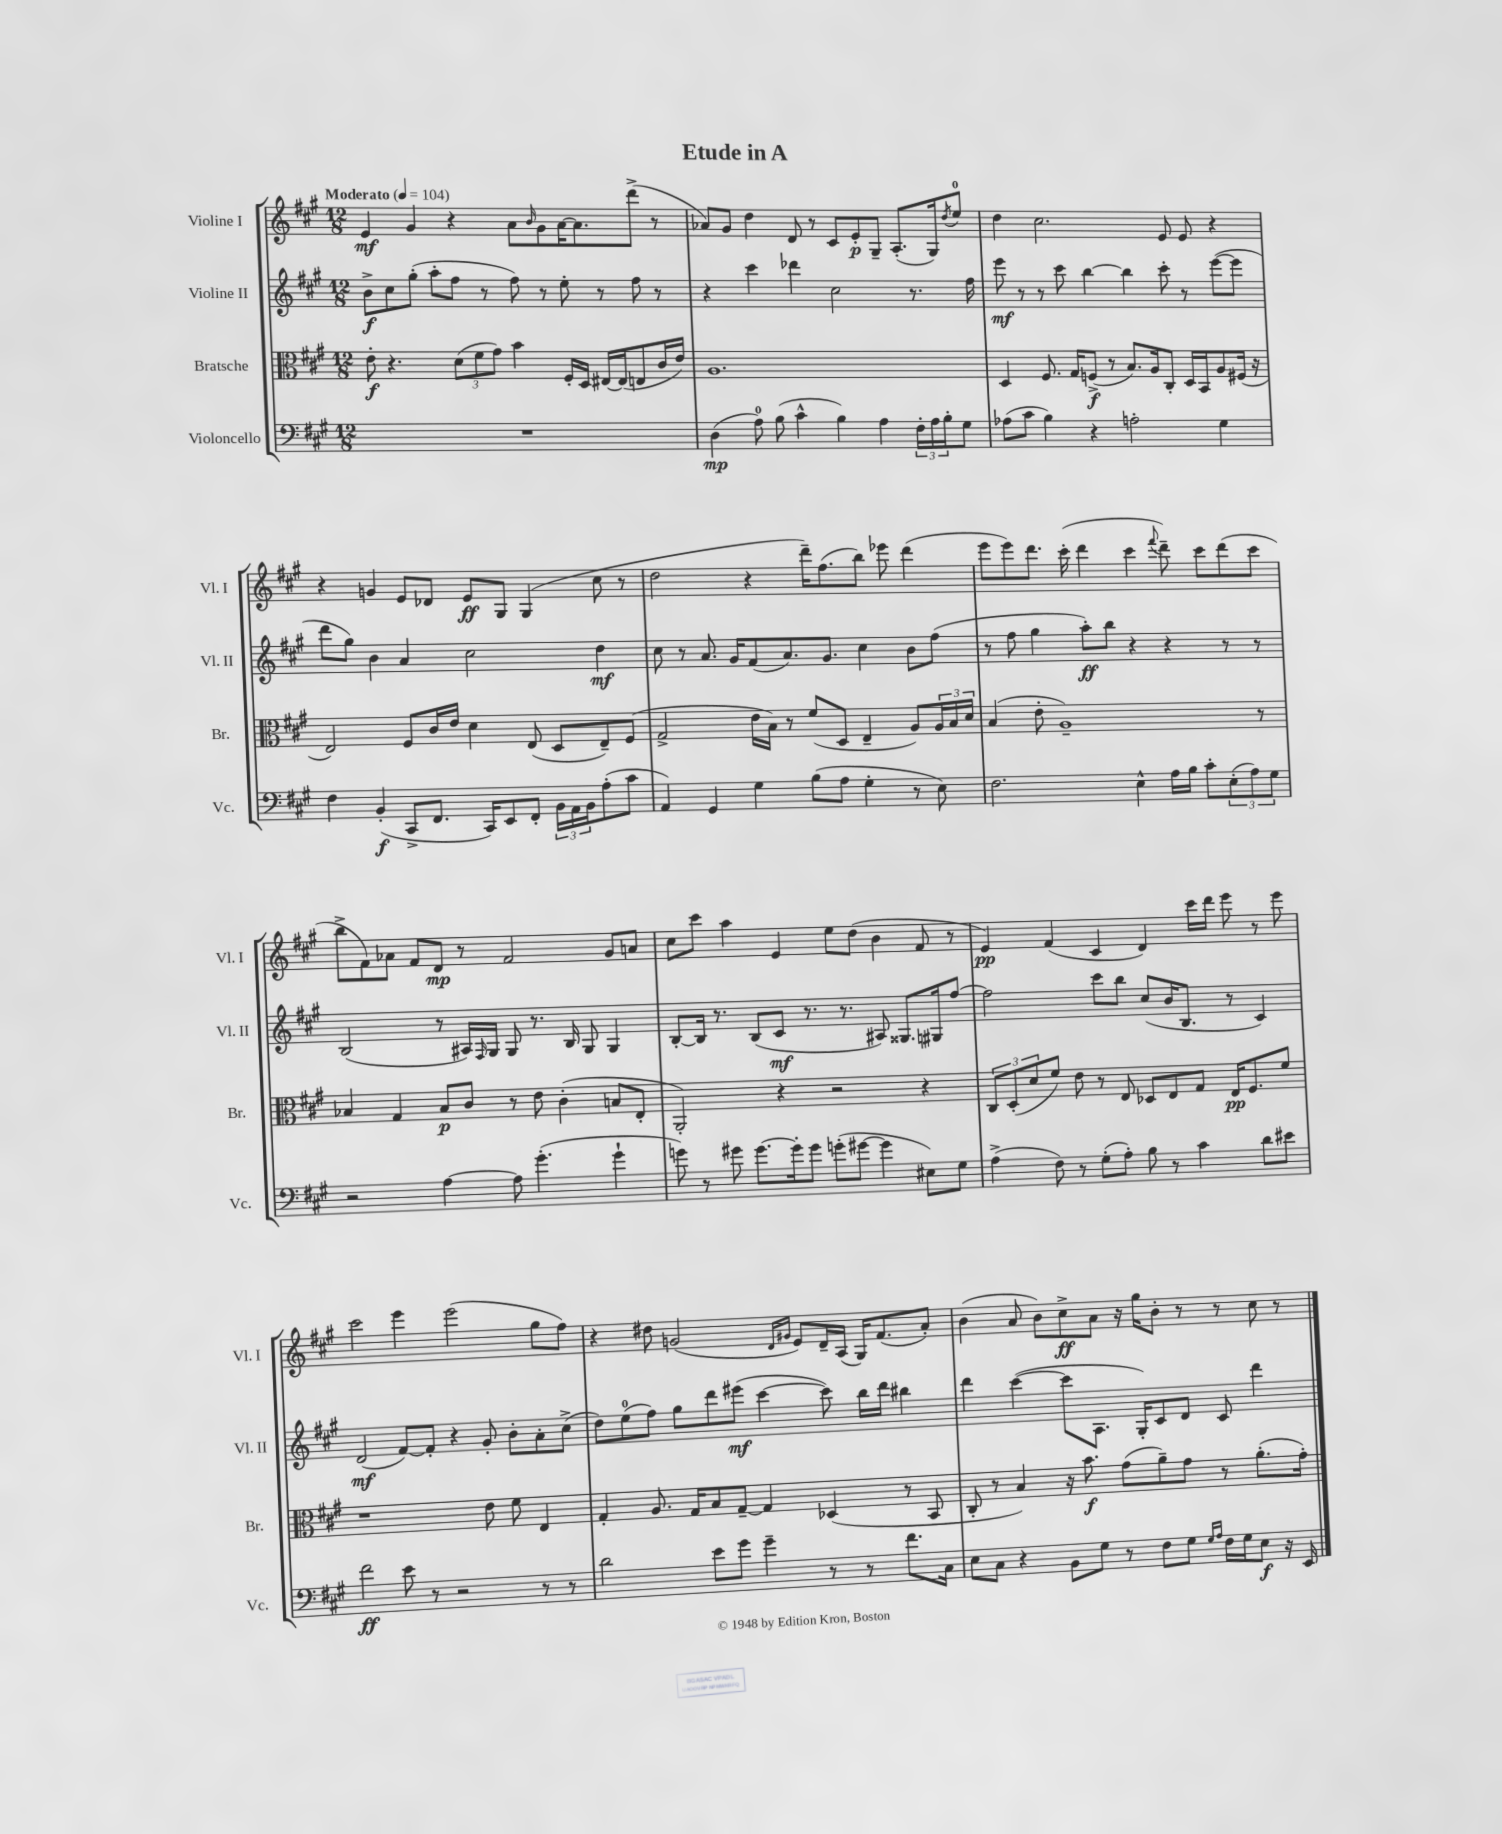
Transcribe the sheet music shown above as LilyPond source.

\header { title = "Etude in A" }
<<
\new StaffGroup <<
\new Staff = "s0" \with { instrumentName = "Violine I" shortInstrumentName = "Vl. I" } {
    \clef treble \key a \major \numericTimeSignature \time 12/8 \tempo "Moderato" 4 = 104
    e'4\mf gis'4 r4 a'8 \grace { b'16 } gis'8 a'16~ a'8. d'''8->( r8 |
    aes'8) gis'8 d''4 d'8 r8 cis'8 e'8-.\p gis8-- a8.-.( gis16) \acciaccatura { d''8 } e''8-0 |
    d''4 cis''2. e'8 e'8 r4 |
    r4 g'4 e'8 des'8 e'8\ff gis8 gis4( cis''8 r8 |
    d''2 r4 d'''16--) fis''8.( b''8) ees'''8 d'''4( |
    e'''8 e'''8) d'''8. cis'''16-.( d'''4 cis'''4 \appoggiatura { fis'''8 } d'''8--) cis'''8 d'''8( cis'''8 |
    b''8-> fis'8) aes'8 fis'8 d'8\mp r8 fis'2 gis'8 a'8 |
    cis''8 cis'''8 a''4 e'4 e''8 d''8( b'4 fis'8 r8 |
    e'4\pp) fis'4( cis'4 d'4) cis'''16 d'''16 e'''8 r8 e'''8 |
    cis'''2 e'''4 e'''2( gis''8 fis''8) |
    r4 dis''8 g'2( \grace { d'16 gis'16 } e'8) d'16-- a16( gis16) fis'8.( a'8-.) |
    b'4( a'8 b'8) cis''8->\ff a'8 r16 gis''16 b'8-. r8 r8 cis''8 r8 \bar "|." |
}
\new Staff = "s1" \with { instrumentName = "Violine II" shortInstrumentName = "Vl. II" } {
    \clef treble \key a \major \numericTimeSignature \time 12/8
    b'8->\f cis''8 gis''8-.( a''8-. fis''8 r8 fis''8) r8 e''8-. r8 fis''8 r8 |
    r4 cis'''4 des'''4 cis''2 r8. fis''16 |
    e'''8\mf r8 r8 cis'''8 b''4~ b''4 cis'''8-. r8 e'''8~( e'''8 |
    d'''8 gis''8) b'4 a'4 cis''2 d''4\mf |
    cis''8 r8 a'8. gis'16 fis'8( a'8.) gis'8. cis''4 b'8 fis''8( |
    r8 fis''8 gis''4 a''8-.\ff) b''8 r4 r4 r8 r8 |
    b2( r8 ais16) \grace { fis16 } gis16 gis8 r8. b16 gis8 gis4 |
    b8~-. b16 r8. b8( cis'8\mf r8. r8. ais8) gisis8. gis16 fis''8~ |
    fis''2 cis'''8 b''8 cis''8( b'16 b8. r8 cis'4) |
    d'2\mf( fis'8~) fis'8-. r4 gis'8-. b'8-. a'8-. cis''8->( |
    d''8) e''8-0( fis''8) gis''8 d'''8 eis'''8\mf( cis'''4~ cis'''8) b''16 d'''16 bis''4 |
    d'''4 cis'''4~( cis'''8 a8. gis16-.) cis'8 d'8 cis'8 d'''4 \bar "|." |
}
\new Staff = "s2" \with { instrumentName = "Bratsche" shortInstrumentName = "Br." } {
    \clef alto \key a \major \numericTimeSignature \time 12/8
    e'8-.\f r4. \tuplet 3/2 { d'8( fis'8 gis'8) } b'4 fis16-. d16 eis16~ eis16( e8 cis'16 e'16) |
    a1. |
    d4 fis8. gis16 f8->\f( r8 b8.) a16 cis8-. d16 b,16 a8 fis16( r16 |
    e2) fis8 cis'16 e'16 d'4 e8( d8 e8--) fis8( |
    gis2-> e'16 b16) r8 fis'8( d8 e4-- a8) \tuplet 3/2 { a16 b16 d'16 } |
    b4( e'8-. a1--) r8 |
    bes4 gis4 bes8\p cis'8 r8 e'8 cis'4-.( b8 e8-. |
    a,2-.) r4 r2 r4 |
    \tuplet 3/2 { cis8 d8-.( d'8 } fis'8) e'8 r8 e8 des8 e8 gis8 e16\pp fis8. fis'8 |
    r1 e'8 fis'8 e4 |
    gis4-. a8. gis16 b8 gis8~-- gis4 des4( r8 b,8 |
    cis8-. r8 b4) r16 b'8.\f gis'8( a'8--) gis'8 r8 a'8.-.( gis'16-.) \bar "|." |
}
\new Staff = "s3" \with { instrumentName = "Violoncello" shortInstrumentName = "Vc." } {
    \clef bass \key a \major \numericTimeSignature \time 12/8
    R1. |
    d4\mp( a8-0) b8( cis'4-^ b4) a4 \tuplet 3/2 { fis16-. a16 b16-. } gis8 |
    aes8( cis'8 b4) r4 a2-. gis4 |
    fis4 b,4-.\f( cis,8-> fis,8. cis,16) e,8 fis,8-. \tuplet 3/2 { b,16 a,16 b,16 } a8-.( cis'8 |
    a,4) gis,4 gis4 b8( a8 gis4-. r8 e8) |
    fis2. e4-^ a16 b16 cis'8-. \tuplet 3/2 { e8-.( a8) gis8 } |
    r2 a4~ a8 gis'4.-.( gis'4-! |
    g'8) r8 gis'8 gis'8.~ gis'16-. gis'8 g'8-.( gis'8~ gis'4 eis8) gis8 |
    a4->( fis8) r8 gis8-.( a8-.) b8 r8 cis'4 d'8 eis'8 |
    fis'2\ff e'8 r8 r2 r8 r8 |
    d'2 e'8 gis'8 gis'4-- r8 r8 fis'8. cis16 |
    e8 cis8 r4 b,8 gis8 r8 fis8 gis8 \grace { gis16 a16 } fis16 gis16 e8\f r16 e,16 \bar "|." |
}
>>
>>
\layout { \context { \Score \remove "Bar_number_engraver" } }
